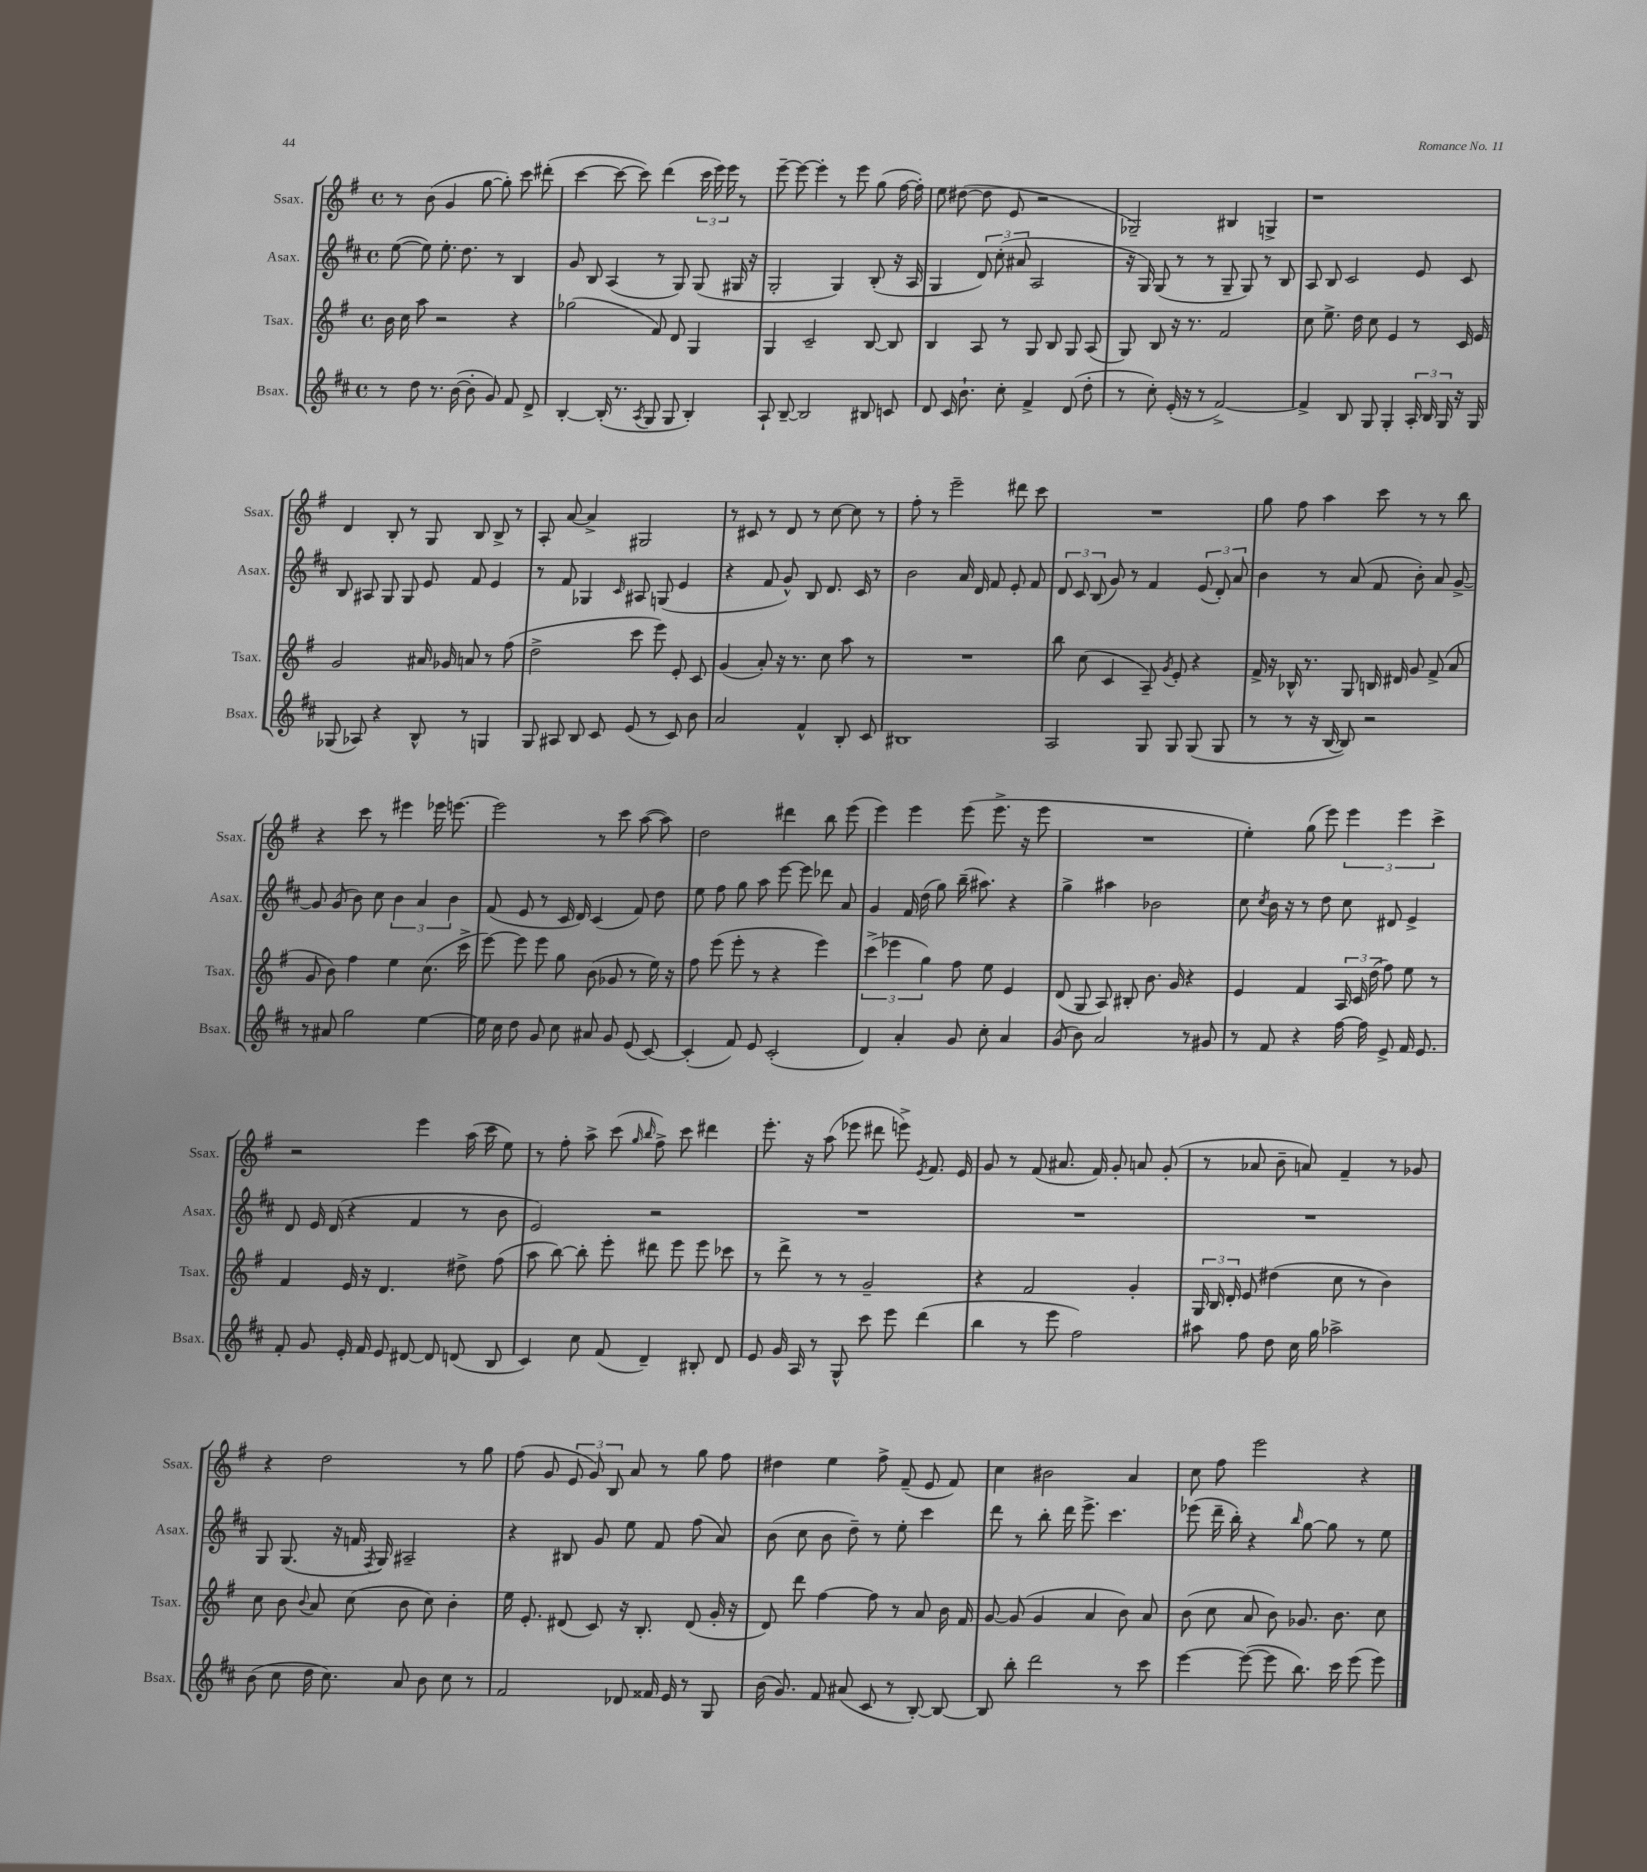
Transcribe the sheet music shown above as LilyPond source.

<<
\new StaffGroup <<
\new Staff = "s0" \with { instrumentName = "Ssax." shortInstrumentName = "Ssax." } {
    \clef treble \key g \major \defaultTimeSignature \time 4/4
    \autoBeamOff r8 b'8( g'4 g''8~ g''8-.) c'''8 dis'''8-.( |
    c'''4~ c'''8~ c'''8) d'''4( \tuplet 3/2 { c'''16 e'''16) e'''16 } r8 |
    e'''8~-- e'''8~ e'''4-. r8 e'''8 g''8( fis''16~ fis''16-.) |
    e''8 dis''8~( dis''8 e'8 r2 |
    ges2--) bis4 g4-> |
    r1 |
    d'4 b8-. r8 g8 b8 b8-> r8 |
    a8-. a'8~ a'4-> gis2 |
    r8 cis'8 r8 d'8 r8 c''8~ c''8 r8 |
    fis''8-. r8 e'''2-- dis'''8 c'''8 |
    R1 |
    g''8 fis''8 a''4 c'''8 r8 r8 b''8 |
    r4 c'''8 r8 eis'''4 ees'''16 e'''8.~ |
    e'''2 r8 c'''8 a''8~( a''8) |
    d''2 dis'''4 b''8 e'''8( |
    e'''4) e'''4 e'''8( e'''8.-> r16 e'''8 |
    R1 |
    e''4-.) g''8( e'''8) \tuplet 3/2 { e'''4 e'''4 c'''4-> } |
    r2 e'''4 a''16( c'''16 e''8) |
    r8 fis''8-. a''8-> c'''8( \grace { g''16 b''16 } fis''8->) c'''8 dis'''4 |
    e'''8.-. r16 a''8( ees'''8 dis'''8 e'''8->) \acciaccatura { e'8 } fis'8. e'16 |
    g'8 r8 fis'8( ais'8. fis'16) g'8-. a'8 g'8-.( |
    r8 aes'8 b'8-- a'8) fis'4-- r8 ges'8 |
    r4 d''2 r8 g''8 |
    fis''8( g'8 \tuplet 3/2 { e'8 g'8) b8 } a'8 r8 g''8 fis''8 |
    dis''4 e''4 fis''8-> fis'8--( e'8 fis'8) |
    c''4 bis'2 a'4 |
    c''8 fis''8 e'''2 r4 \bar "|." |
}
\new Staff = "s1" \with { instrumentName = "Asax." shortInstrumentName = "Asax." } {
    \clef treble \key d \major \defaultTimeSignature \time 4/4
    \autoBeamOff e''8~( e''8) e''8.-. d''8. r8 b4 |
    g'8 b8 a4( r8 g8) g8( gis16 r16 |
    g2-. g4) b8-.( r16 a16 |
    g4 \tuplet 3/2 { d'8) cis''8-.( ais'8 } a2 |
    r16 g16) g8( r8 r8 g8-- g8) r8 b8 |
    a8 b8 cis'2 e'8 cis'8 |
    b8 ais8 g8 g8 e'8 fis'8 e'4 |
    r8 fis'8 ges4 \grace { cis'16 } ais8 g8( e'4 |
    r4 fis'8 g'8-^) b8 d'8. cis'16 r8 |
    b'2 a'16 d'16 fis'8 e'8-. fis'8 |
    \tuplet 3/2 { d'8 cis'8 b8( } g'8) r8 fis'4 \tuplet 3/2 { e'8( d'8-.) a'8 } |
    b'4 r8 a'8( fis'8 b'8-.) a'8 g'8~-> |
    g'8 g'8( b'8) cis''8 \tuplet 3/2 { b'4 a'4 b'4 } |
    fis'8( e'8 r8 cis'16 d'16) cis'4( fis'8) d''8 |
    e''8 fis''8 g''8 a''8 e'''8~ e'''8 des'''8 a'8 |
    g'4 fis'16 d''16( g''8) b''16--( ais''8.) r4 |
    g''4-> ais''4 bes'2 |
    cis''8 \acciaccatura { cis''8 } b'16 r16 r8 d''8 cis''8 dis'8 e'4-> |
    d'8 e'16 d'16( r4 fis'4 r8 b'8 |
    e'2) r2 |
    R1 |
    R1 |
    R1 |
    g8 g8.( r16 f'16 \acciaccatura { fis8 } g16) ais2-- |
    r4 bis8 g'8 e''8 fis'8 fis''8( a'8) |
    b'8( cis''8 b'8 d''8--) r8 e''8-. cis'''4 |
    d'''8 r8 b''8-. d'''16 e'''8.-> cis'''4. |
    ees'''8( d'''16-- b''16-.) r4 \grace { b''16 } g''8~ g''8 r8 e''8 \bar "|." |
}
\new Staff = "s2" \with { instrumentName = "Tsax." shortInstrumentName = "Tsax." } {
    \clef treble \key g \major \defaultTimeSignature \time 4/4
    \autoBeamOff b'16 c''16 a''8 r2 r4 |
    ges''2( fis'8) d'8 g4 |
    g4 c'2-- b8~ b8 |
    b4 a8 r8 g8 b8 g8 a8( |
    g8) b8 r16 r8. fis'2 |
    c''8 e''8.-> d''16 c''8 e'4 r8 c'16 e'16 |
    g'2 ais'16 ges'16 a'8 r8 fis''8( |
    d''2-> c'''8 e'''8) e'8-. c'8 |
    g'4( a'8-.) r16 r8. c''8 a''8 r8 |
    R1 |
    b''8 c''8( c'4 a8--) \acciaccatura { g'8 } e'8-. r4 |
    fis'16-> r16 bes16-^ r8. g8 b16 dis'16 g'8 fis'8->( a'8 |
    g'8 b'8) fis''4 e''4 c''8.( c'''16-> |
    e'''8~) e'''8 e'''8 g''8 b'8( ges'8 r8 e''16) r16 |
    fis''8 e'''8( e'''8-. r8 r4 e'''4) |
    \tuplet 3/2 { c'''4->( ees'''4 g''4) } fis''8 e''8 e'4 |
    d'8( g8 a8) bis8-. b'8. g'16 r4 |
    e'4 fis'4 \tuplet 3/2 { a16 c'16 d''16( } fis''8) e''8 r8 |
    fis'4 e'16 r16 d'4. dis''8-> fis''8( |
    a''8 b''8~) b''8-. e'''8-. dis'''8 e'''8 e'''8 ces'''8 |
    r8 d'''8-> r8 r8 g'2-- |
    r4 fis'2 g'4-. |
    \tuplet 3/2 { g16 b16 d'16-. } e'8 dis''4( c''8 r8 b'4) |
    c''8 b'8 \appoggiatura { b'8 } a'8 c''8( b'8 c''8) b'4-. |
    e''16 e'8.-. dis'8( c'8) r16 b8.-. dis'8( g'16-. r16 |
    d'8) d'''8 fis''4~ fis''8 r8 a'8 b'16 fis'16 |
    g'8~ g'8( g'4 a'4 b'8) a'8 |
    b'8( c''8 a'8 b'8) ges'8. b'8. c''8 \bar "|." |
}
\new Staff = "s3" \with { instrumentName = "Bsax." shortInstrumentName = "Bsax." } {
    \clef treble \key d \major \defaultTimeSignature \time 4/4
    \autoBeamOff r8 d''8 r8. b'16~( b'8-. g'8) fis'8 d'8-> |
    b4~-. b16-.( r8. \acciaccatura { a8 } g8 g8 b4-.) |
    a8-! b8~-- b2 bis8 c'8 |
    d'8 cis'16 b'8.-! cis''8-. fis'4-> d'8( d''8-. |
    r8 cis''8-.) e'16-.( r16 r8 fis'2~->) |
    fis'4-> b8 g8 g4-. \tuplet 3/2 { a16-. b16 g16 } r16 g16 |
    ges8( aes8) r4 b8-^ r8 g4 |
    g8 ais8 b8 cis'8 e'8( r8 cis'8) b'8 |
    a'2 fis'4-^ b8-. cis'8 |
    bis1 |
    a2 g8 g8 g8( g8 |
    r8 r8 r16 b16~ b8) r2 |
    r8 ais'8 g''2 e''4~ |
    e''16 cis''16 d''8 g'8 cis''8 ais'8 g'8 e'8( cis'8~) |
    cis'4-.( fis'8) e'8 cis'2-.( |
    d'4) a'4-. g'8 cis''8-. a'4 |
    g'8( b'8) a'2 r8 gis'8 |
    r8 fis'8 r4 fis''16~ fis''16 e'8-> fis'16 e'8. |
    fis'8-. g'8 e'16-. fis'16 e'8 dis'8~ dis'8 d'8( b8 |
    cis'4) cis''8 fis'8( d'4--) bis8-. d'8 |
    e'8 g'16 a16 r8 g8-^ cis'''8 e'''8 d'''4( |
    b''4 r8 e'''8 fis''2) |
    ais''8 fis''8 d''8 cis''16 g''16 aes''2-> |
    b'8( cis''8 d''16 cis''8.) a'8 b'8 cis''8 r8 |
    fis'2 des'8 fisis'16 e'16 r8 g8 |
    b'16( g'8.) fis'8 ais'8( cis'8 r8 b8~-.) b8~ |
    b8 b''8-. d'''2 r8 cis'''8 |
    e'''4~ e'''8~( e'''8 b''8.) cis'''16 e'''8( e'''8) \bar "|." |
}
>>
>>
\layout { \context { \Score \remove "Bar_number_engraver" } }
